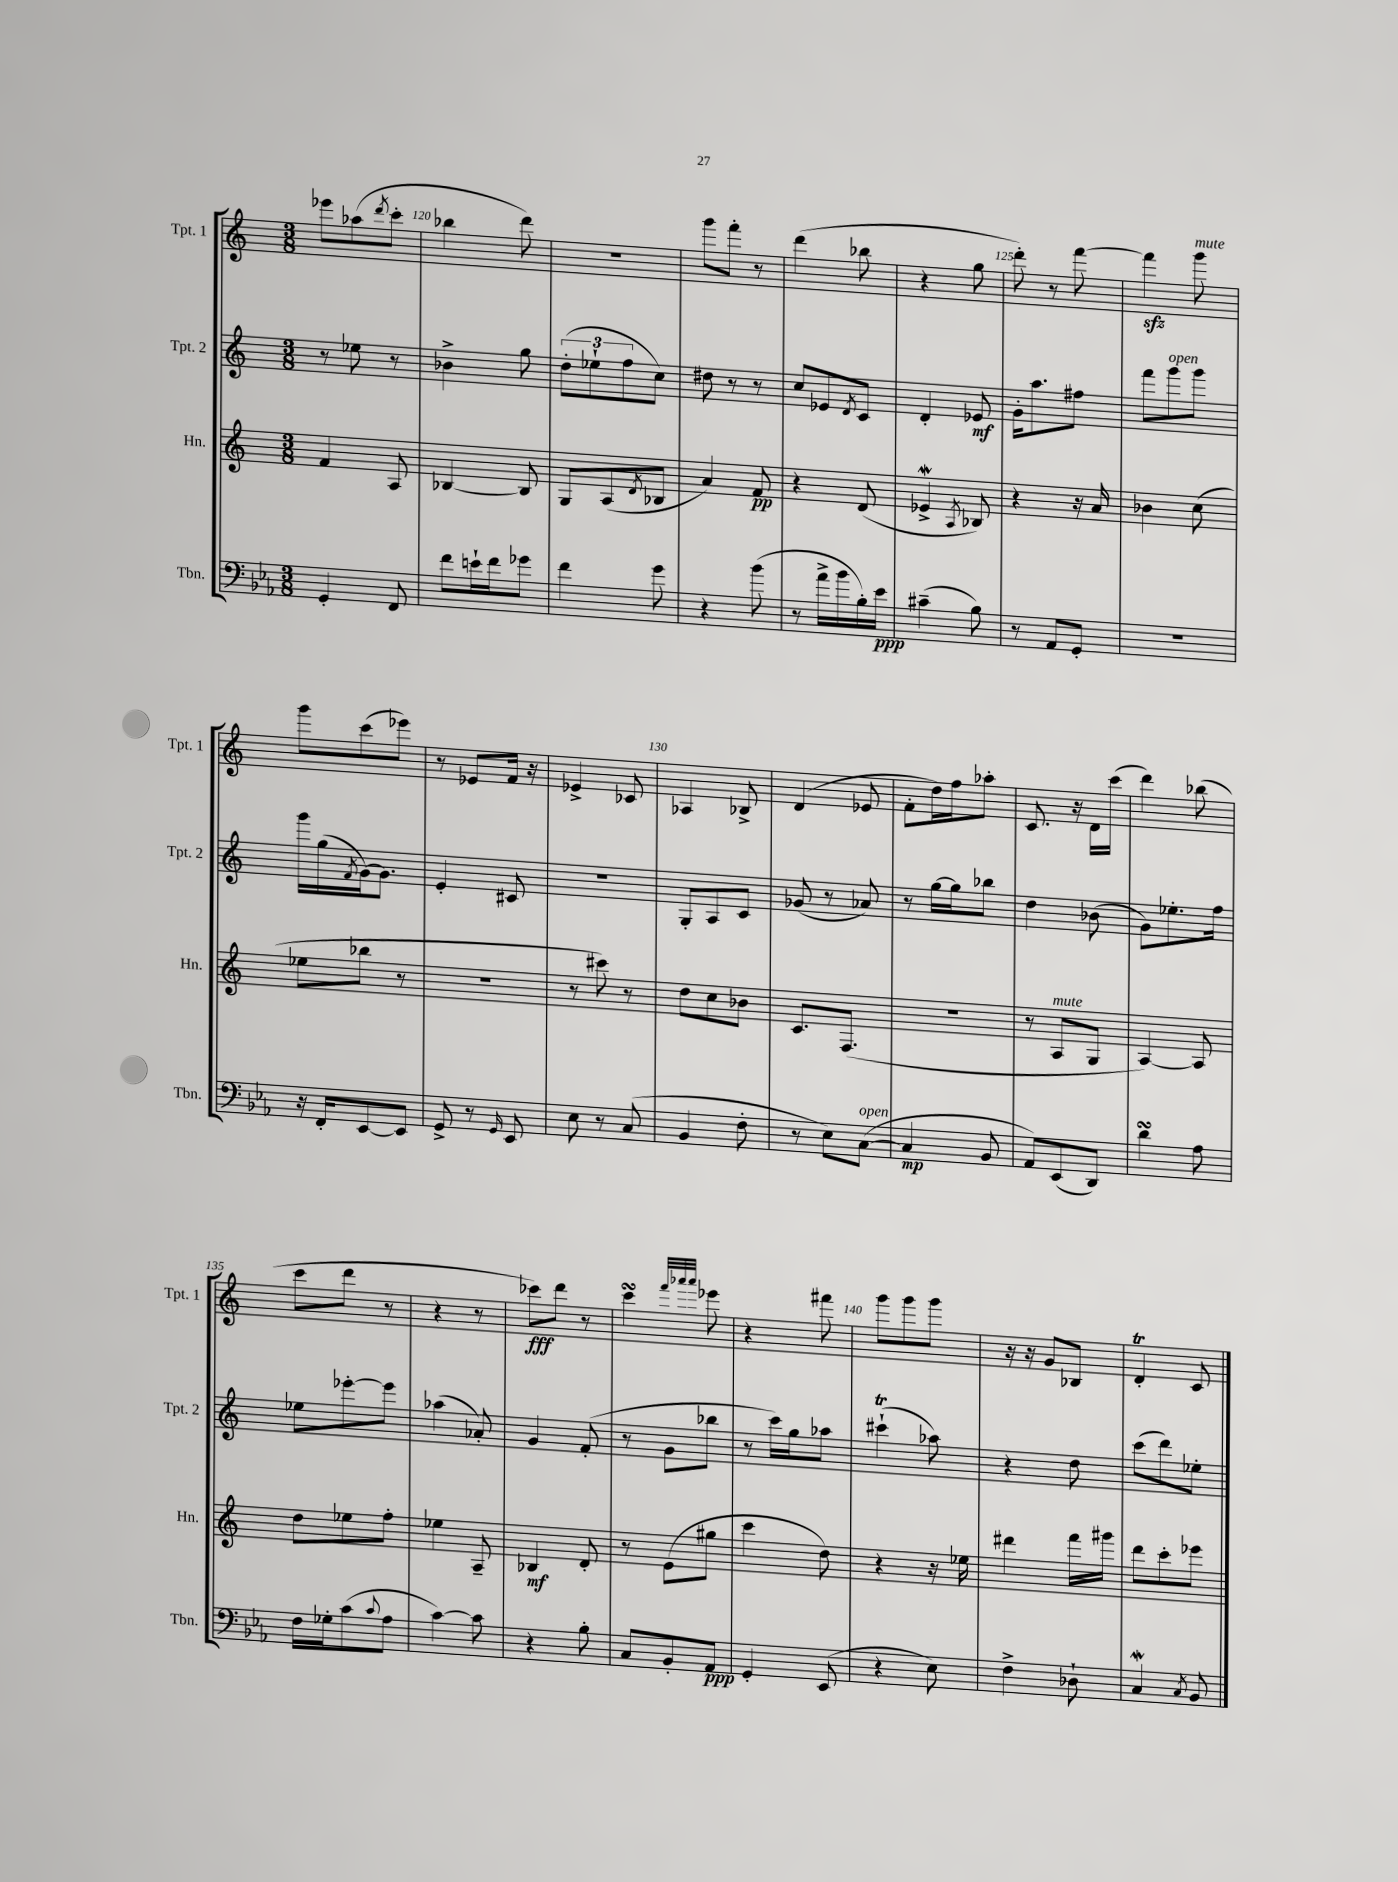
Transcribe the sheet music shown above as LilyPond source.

<<
\new StaffGroup <<
\new Staff = "s0" \with { instrumentName = "Tpt. 1" shortInstrumentName = "Tpt. 1" } {
    \clef treble \key c \major \numericTimeSignature \time 3/8
    ees'''8 aes''8( \acciaccatura { d'''8 } c'''8-. |
    bes''4 d'''8) |
    r4. |
    g'''8 f'''8-. r8 |
    d'''4( bes''8 |
    r4 g''8 |
    d'''8-.) r8 f'''8~ |
    f'''4\sfz g'''8^\markup { \italic "mute" } |
    g'''8 c'''8( ees'''8) |
    r8 ees'8 f'16 r16 |
    ees'4-> ces'8 |
    aes4 bes8-> |
    d'4( ees'8 |
    f'8-. d''16) f''16 aes''8-. |
    c'8. r16 d'16 c'''16( |
    d'''4) bes''8( |
    c'''8 d'''8 r8 |
    r4 r8 |
    ces'''8\fff) d'''8 r8 |
    c'''4\turn \grace { f'''32 aes'''32 aes'''32 } ees'''8 |
    r4 fis'''8 |
    g'''8 g'''8 g'''8 |
    r16 r16 g'8 bes8 |
    d'4-.\trill c'8 \bar "|." |
}
\new Staff = "s1" \with { instrumentName = "Tpt. 2" shortInstrumentName = "Tpt. 2" } {
    \clef treble \key c \major \numericTimeSignature \time 3/8
    r8 ees''8 r8 |
    bes'4-> g''8 |
    \tuplet 3/2 { d''8-.( ees''8-! f''8 } c''8) |
    dis''8 r8 r8 |
    c''8 ees'8 \acciaccatura { d'8 } c'8 |
    d'4-. ees'8\mf |
    g'16-. a''8. fis''8 |
    f'''8 g'''8^\markup { \italic "open" } g'''8 |
    g'''16 g''16( \acciaccatura { f'8 } g'16~) g'8. |
    e'4-. cis'8 |
    R4. |
    g8-. a8 c'8 |
    ges'8( r8 aes'8) |
    r8 g''16~ g''16 bes''8 |
    d''4 bes'8( |
    g'8) ees''8.-. f''16 |
    ees''8 ees'''8~-. ees'''8 |
    aes''4( aes'8-.) |
    g'4 f'8-.( |
    r8 g'8 bes''8 |
    r8 c'''16) g''16 aes''8 |
    cis'''4-!\trill( aes''8) |
    r4 d''8 |
    c'''8( d'''8) ees''8-. \bar "|." |
}
\new Staff = "s2" \with { instrumentName = "Hn." shortInstrumentName = "Hn." } {
    \clef treble \key c \major \numericTimeSignature \time 3/8
    f'4 a8 |
    bes4~ bes8 |
    g8 a8( \acciaccatura { d'8 } bes8 |
    a'4) f'8\pp |
    r4 d'8( |
    ees'4->\mordent \acciaccatura { a8 } bes8) |
    r4 r16 a'16 |
    bes'4 c''8( |
    ees''8 bes''8 r8 |
    R4. |
    r8 cis'''8) r8 |
    d''8 c''8 bes'8 |
    c'8. f8.( |
    R4. |
    r8 a8^\markup { \italic "mute" } g8 |
    a4~) a8 |
    d''8 ees''8 f''8-. |
    ees''4 a8-- |
    bes4\mf d'8-. |
    r8 e'8( gis''8 |
    c'''4 d''8) |
    r4 r16 ees''16 |
    dis'''4 f'''16 gis'''16 |
    d'''8 c'''8-. ees'''8 \bar "|." |
}
\new Staff = "s3" \with { instrumentName = "Tbn." shortInstrumentName = "Tbn." } {
    \clef bass \key ees \major \numericTimeSignature \time 3/8
    g,4-. f,8 |
    f'8 e'16-! f'16 ges'8 |
    f'4 g'8 |
    r4 bes'8( |
    r8 aes'16-> bes'16 bes16-.) ees'16\ppp |
    cis'4--( bes8) |
    r8 aes,8 g,8-. |
    R4. |
    r16 f,16-. ees,8~ ees,8 |
    g,8-> r8 \grace { g,16 } ees,8 |
    ees8 r8 c8( |
    bes,4 f8-. |
    r8 ees8) c8~^\markup { \italic "open" }( |
    c4\mp bes,8 |
    aes,8) ees,8( d,8) |
    d'4\turn aes8 |
    f16 ges16-. c'8( \appoggiatura { c'8 } aes8 |
    c'4~) c'8 |
    r4 bes8-. |
    c8 bes,8-. aes,8\ppp |
    g,4-. ees,8( |
    r4 ees8) |
    f4-> des8-! |
    c4\mordent \acciaccatura { c8 } bes,8 \bar "|." |
}
>>
>>
\layout { \context { \Score currentBarNumber = #119 \override BarNumber.break-visibility = ##(#f #t #t) barNumberVisibility = #(every-nth-bar-number-visible 5) } }
